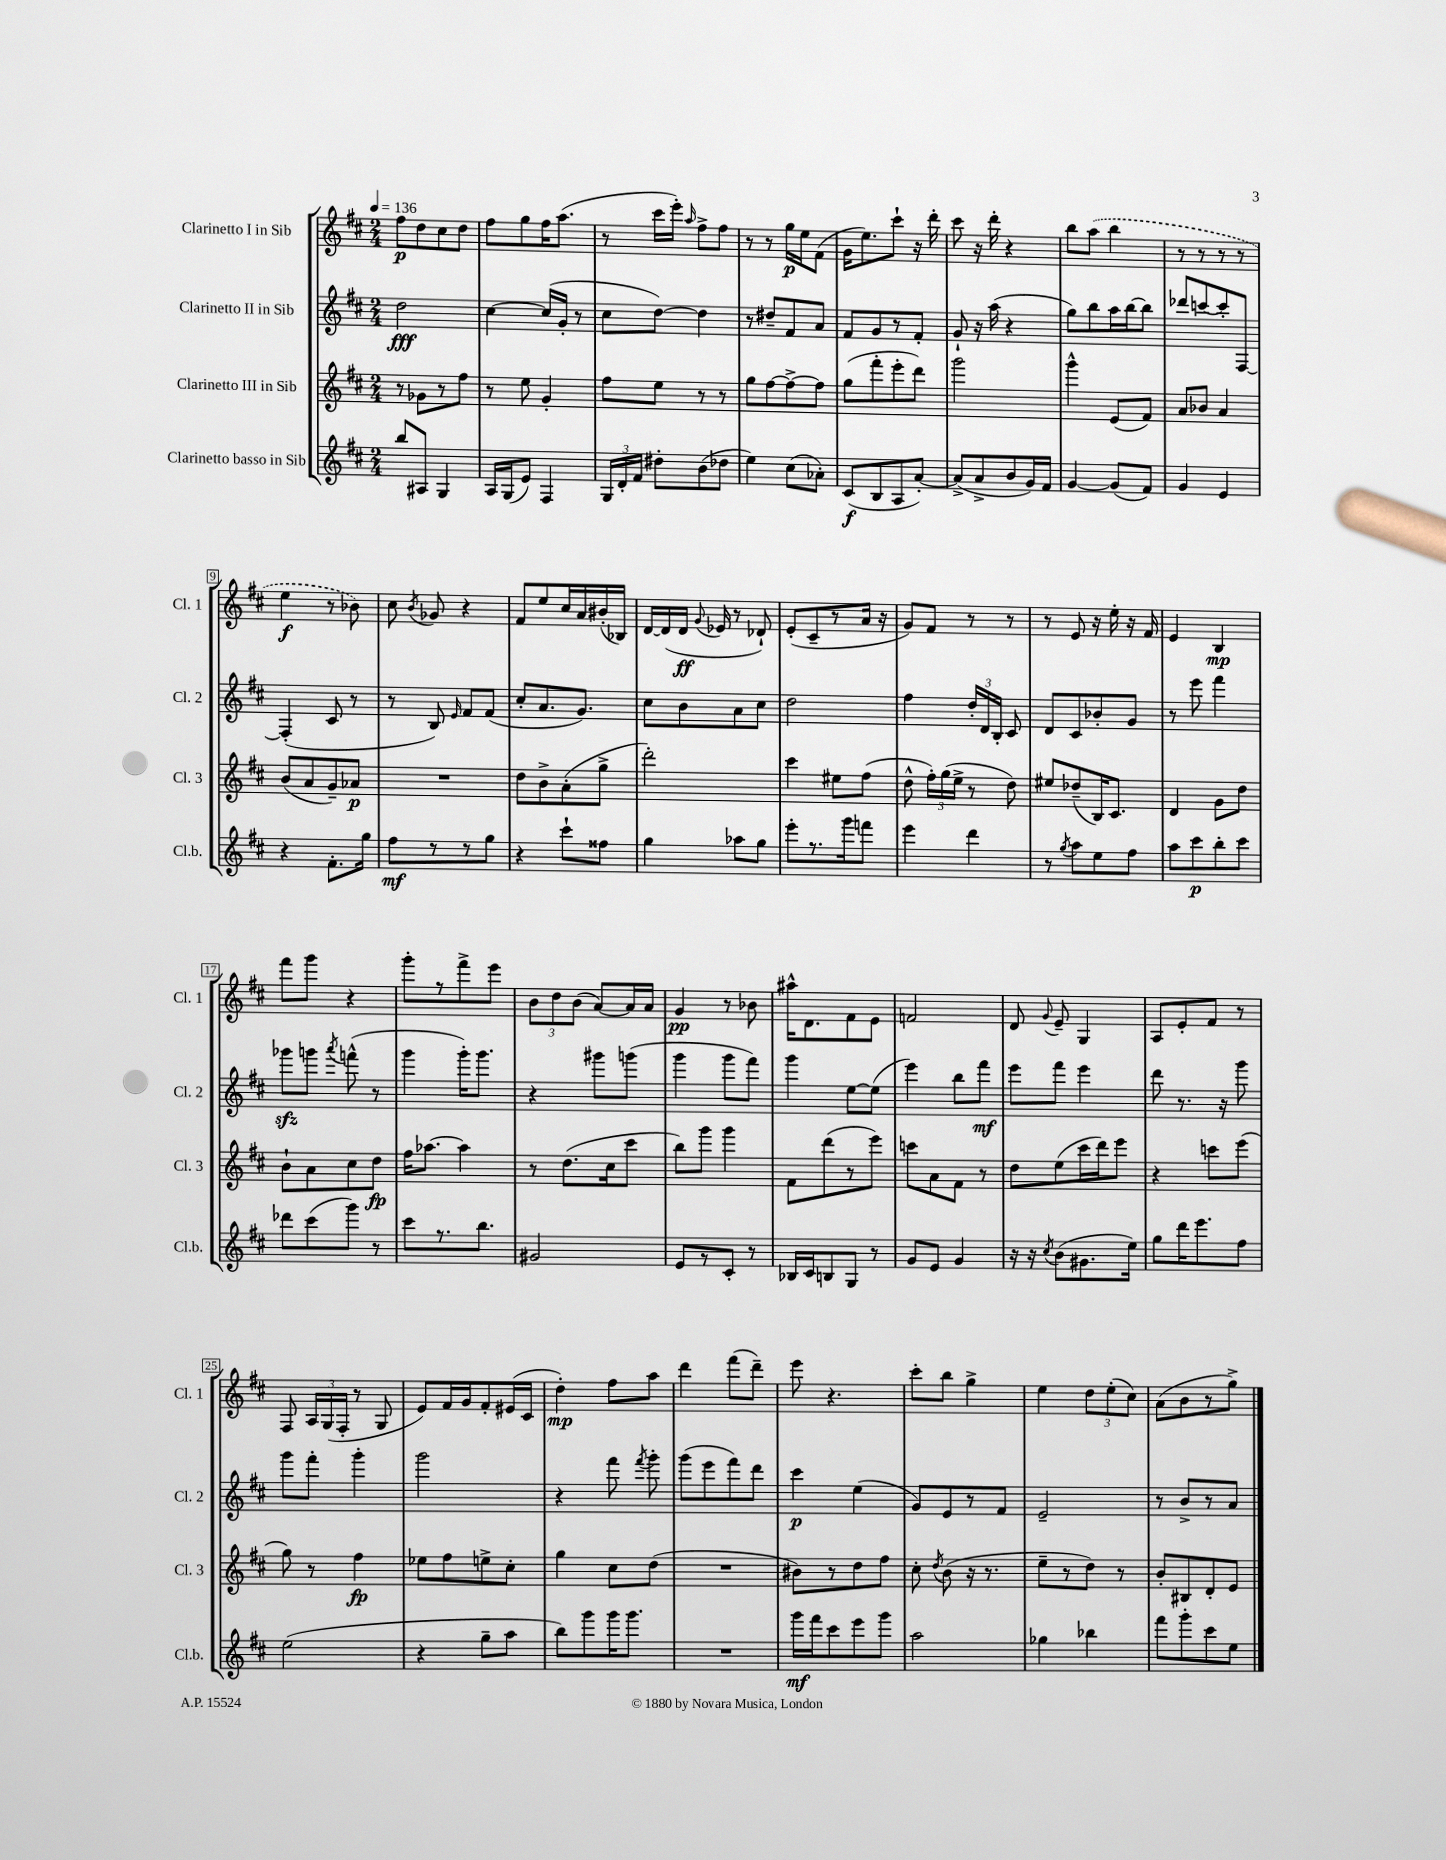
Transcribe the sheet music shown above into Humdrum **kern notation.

**kern	**dynam	**kern	**dynam	**kern	**dynam	**kern	**dynam
*part4	*part4	*part3	*part3	*part2	*part2	*part1	*part1
*staff4	*staff4	*staff3	*staff3	*staff2	*staff2	*staff1	*staff1
*I"Clarinetto basso in Sib	*	*I"Clarinetto III in Sib	*	*I"Clarinetto II in Sib	*	*I"Clarinetto I in Sib	*
*I'Cl.b.	*	*I'Cl. 3	*	*I'Cl. 2	*	*I'Cl. 1	*
*clefG2	*	*clefG2	*	*clefG2	*	*clefG2	*
*k[f#c#]	*	*k[f#c#]	*	*k[f#c#]	*	*k[f#c#]	*
*M2/4	*	*M2/4	*	*M2/4	*	*M2/4	*
*MM136	*	*MM136	*	*MM136	*	*MM136	*
=1	=1	=1	=1	=1	=1	=1	=1
8bb/L	.	8r	.	2dd\	fff	8ff#\L	p
8A#X/J	.	8g-X\L	.	.	.	8dd\	.
4G/	.	8r	.	.	.	8cc#\	.
.	.	8ff#\J	.	.	.	8dd\J	.
=2	=2	=2	=2	=2	=2	=2	=2
16A/LL	.	8r	.	[4cc#\	.	8ff#\L	.
(16G/J	.	.	.	.	.	.	.
8e/J)	.	8ee\	.	.	.	8gg\	.
4F#/	.	4g'/	.	(16cc#/LL]	.	16ff#\K	.
.	.	.	.	16g'/JJ	.	(8.aa\J	.
.	.	.	.	8r	.	.	.
=3	=3	=3	=3	=3	=3	=3	=3
24G/LL	.	8ff#\L	.	8cc#\L	.	8r	.
24d'/	.	.	.	.	.	.	.
24f#/JJ	.	.	.	.	.	.	.
8dd#X'\L	.	8ee\J	.	[8dd\J)	.	16ccc#\LL	.
.	.	.	.	.	.	16eee'\JJ)	.
.	.	.	.	.	.	16qqaa/	.
(8b\	.	8r	.	4dd\]	.	8ff#^\L	.
8dd-X\J	.	8r	.	.	.	8ff#\J	.
=4	=4	=4	=4	=4	=4	=4	=4
4ee\)	.	8gg\L	.	8r	.	8r	.
.	.	[8ff#\	.	8dd#X~/L	.	8r	.
(8cc#\L	.	8ff#^\_	.	8f#/	.	16gg\LL	p
.	.	.	.	.	.	16ee\J	.
8a-X'\J)	.	8ff#\J]	.	8a/J	.	(8f#\J	.
=5	=5	=5	=5	=5	=5	=5	=5
(8c#/L	f	(8gg\L	.	8f#/L	.	16g\KL	.
.	.	.	.	.	.	8.ee\)	.
8B/	.	8fff#'\	.	8g/	.	.	.
8A/	.	8eee'\	.	8r	.	8ccc#`\J	.
[8a'/J)	.	8ddd\J)	.	8f#'/J	.	16r	.
.	.	.	.	.	.	16ddd'\	.
=6	=6	=6	=6	=6	=6	=6	=6
(8a^/L]	.	2ggg\	.	8g`/	.	8ccc#\	.
8a^/	.	.	.	16r	.	16r	.
.	.	.	.	(16aa\	.	16ddd'\	.
8b/	.	.	.	4r	.	4r	.
16g/L)	.	.	.	.	.	.	.
16f#/JJ	.	.	.	.	.	.	.
=7	=7	=7	=7	=7	=7	=7	=7
[4g/	.	4ggg^^\	.	8gg\L)	.	8bb\L	.
.	.	.	.	8bb\	.	(8aa\J	.
(8g/L]	.	(8e/L	.	16aa\L	.	4bb\	.
.	.	.	.	[16bb\J	.	.	.
8f#/J)	.	8f#/J)	.	8bb\J]	.	.	.
=8	=8	=8	=8	=8	=8	=8	=8
4g/	.	8a/L	.	8ddd-X/L	.	8r	.
.	.	8b-X/J	.	[8cccn/	.	8r	.
4e/	.	4a/	.	8ccc'/]	.	8r	.
.	.	.	.	[8F#/J	.	8r	.
!!LO:LB:g=z
=9	=9	=9	=9	=9	=9	=9	=9
4r	.	(8b/L	.	(4F#'/]	.	4ee\	f
.	.	8a/	.	.	.	.	.
8.f#'\L	.	8g~/)	.	8c#/	.	8r	.
.	.	8a-X/J	p	8r	.	8b-X\)	.
16gg\Jk	.	.	.	.	.	.	.
=10	=10	=10	=10	=10	=10	=10	=10
8ff#\L	mf	2r	.	8r	.	8cc#\	.
.	.	.	.	.	.	8qb/	.
8r	.	.	.	8B/)	.	8g-X/	.
.	.	.	.	16qqe/	.	.	.
8r	.	.	.	8f#/L	.	4r	.
8gg\J	.	.	.	(8f#/J	.	.	.
=11	=11	=11	=11	=11	=11	=11	=11
4r	.	8dd\L	.	8cc#'/L	.	8f#/L	.
.	.	8b^\	.	8.a/	.	8ee/	.
8ccc#`\L	.	(8a'\	.	.	.	16cc#/L	.
.	.	.	.	8.g/J)	.	16a/	.
8ff##X\J	.	8gg^\J	.	.	.	(16b#X'/	.
.	.	.	.	.	.	16B-X/JJ)	.
=12	=12	=12	=12	=12	=12	=12	=12
4gg\	.	2ddd'\)	.	8cc#\L	.	[16d/LL	.
.	.	.	.	.	.	(16d/]	.
.	.	.	.	8b\	.	16d/JJ	ff
.	.	.	.	.	.	8qqg/	.
.	.	.	.	.	.	16e-X/	.
8aa-X\L	.	.	.	8a\	.	8r	.
8gg\J	.	.	.	8cc#\J	.	8d-X`/)	.
=13	=13	=13	=13	=13	=13	=13	=13
8eee'\L	.	4ccc#\	.	2dd\	.	(8e'/L	.
8.r	.	.	.	.	.	8c#~/	.
.	.	8ee#X\L	.	.	.	8r	.
16ggg\k	.	.	.	.	.	.	.
8fffn\J	.	(8ff#\J	.	.	.	16a/Jk	.
.	.	.	.	.	.	16r	.
=14	=14	=14	=14	=14	=14	=14	=14
4eee\	.	8dd^^\	.	4ff#\	.	8g/L)	.
.	.	24ff#'\LL)	.	.	.	8f#/J	.
.	.	(24gg\	.	.	.	.	.
.	.	24ee^\JJ	.	.	.	.	.
4ddd\	.	8r	.	24dd'/LL	.	8r	.
.	.	.	.	24d/	.	.	.
.	.	.	.	24B'/JJ	.	.	.
.	.	8dd\)	.	8c#/	.	8r	.
=15	=15	=15	=15	=15	=15	=15	=15
8r	.	8ee#X/L	.	8d/L	.	8r	.
8qgg/	.	.	.	.	.	.	.
8aa\L	.	(8dd-X~/	.	8c#/	.	8e/	.
8ee\	.	16B/K)	.	8b-X'/	.	16r	.
.	.	8.c#/J	.	.	.	16ee'\	.
8ff#\J	.	.	.	8g/J	.	16r	.
.	.	.	.	.	.	16f#/	.
=16	=16	=16	=16	=16	=16	=16	=16
8aa\L	.	4d/	.	8r	.	4e/	.
8ccc#\	p	.	.	8eee\	.	.	.
8bb'\	.	8g\L	.	4fff#\	.	4B/	mp
8ccc#\J	.	8dd\J	.	.	.	.	.
!!LO:LB:g=z
=17	=17	=17	=17	=17	=17	=17	=17
8ddd-X\L	.	8b`\L	.	8ggg-Xzz\L	.	8fff#\L	.
(8ccc#\	.	8a\	.	8gggn\J	.	8ggg\J	.
.	.	.	.	8qaaa/	.	.	.
8ggg\J)	.	8cc#\	.	(8fffn^^\	.	4r	.
8r	.	8dd\J	fp	8r	.	.	.
=18	=18	=18	=18	=18	=18	=18	=18
8ccc#\L	.	16ff#\KL	.	4ggg\	.	8ggg'\L	.
.	.	[8.aa-X\J	.	.	.	.	.
8.r	.	.	.	.	.	8r	.
.	.	4aa-\]	.	16ggg'\KL)	.	8fff#^\	.
8.bb\J	.	.	.	8.ggg\J	.	.	.
.	.	.	.	.	.	8eee\J	.
=19	=19	=19	=19	=19	=19	=19	=19
2g#X/	.	8r	.	4r	.	12b\L	.
.	.	.	.	.	.	12dd\	.
.	.	(8.dd\L	.	.	.	.	.
.	.	.	.	.	.	(12b\J	.
.	.	.	.	8ggg#X\L	.	[8a/L)	.
.	.	16cc#\k	.	.	.	.	.
.	.	8ccc#\J	.	(8gggn\J	.	16a/L]	.
.	.	.	.	.	.	16a/JJ	.
=20	=20	=20	=20	=20	=20	=20	=20
8e/L	.	8bb\L)	.	4ggg\	.	4g/	pp
8r	.	8ggg\J	.	.	.	.	.
8c#'/J	.	4ggg\	.	8ggg\L	.	8r	.
8r	.	.	.	8fff#\J)	.	8b-X\	.
=21	=21	=21	=21	=21	=21	=21	=21
16B-X/LL	.	8f#\L	.	4ggg\	.	16aa#X^^\KL	.
16c#/J	.	.	.	.	.	8.d\	.
8Bn/	.	(8ddd\	.	.	.	.	.
8G/J	.	8r	.	[8ee\L	.	8f#\	.
8r	.	8eee\J)	.	(8ee\J]	.	8e\J	.
=22	=22	=22	=22	=22	=22	=22	=22
8g/L	.	8cccn\L	.	4eee\)	.	2fn/	.
8e/J	.	8a\	.	.	.	.	.
4g/	.	8f#\J	.	8bb\L	.	.	.
.	.	8r	.	8fff#\J	mf	.	.
=23	=23	=23	=23	=23	=23	=23	=23
16r	.	8dd\L	.	8eee\L	.	8d/	.
16r	.	.	.	.	.	.	.
8qcc#/	.	.	.	.	.	8qqg/	.
(8b\L	.	(8ee\	.	8fff#\J	.	8e~/	.
8.g#X\	.	16ccc#\L	.	4eee\	.	4G/	.
.	.	16ddd\J)	.	.	.	.	.
.	.	8eee\J	.	.	.	.	.
16ee\Jk)	.	.	.	.	.	.	.
=24	=24	=24	=24	=24	=24	=24	=24
8gg\L	.	4r	.	8ddd\	.	8A/L	.
16ddd\K	.	.	.	8.r	.	8e'/	.
8.eee\	.	.	.	.	.	.	.
.	.	8cccn\L	.	.	.	8f#/J	.
.	.	.	.	16r	.	.	.
8ff#\J	.	(8eee\J	.	8ggg\	.	8r	.
!!LO:LB:g=z
=25	=25	=25	=25	=25	=25	=25	=25
(2ee\	.	8gg\)	.	8ggg\L	.	8F#/	.
.	.	8r	.	8fff#'\J	.	24A/LL	.
.	.	.	.	.	.	(24G/	.
.	.	.	.	.	.	24F#'/JJ	.
.	.	4ff#\	fp	4ggg'\	.	8r	.
.	.	.	.	.	.	8G/	.
=26	=26	=26	=26	=26	=26	=26	=26
4r	.	8ee-X\L	.	2ggg\	.	8e/L)	.
.	.	8ff#\	.	.	.	16f#/L	.
.	.	.	.	.	.	16g/J	.
8gg~\L	.	8een^\	.	.	.	8f#'/	.
8aa\J	.	8cc#'\J	.	.	.	(16e#X/L	.
.	.	.	.	.	.	16c#/JJ	.
=27	=27	=27	=27	=27	=27	=27	=27
8bb\L)	.	4gg\	.	4r	.	4dd'\)	mp
8ggg\	.	.	.	.	.	.	.
16ggg\K	.	8cc#\L	.	8fff#\	.	8ff#\L	.
8.ggg\J	.	.	.	.	.	.	.
.	.	.	.	8qfff#/	.	.	.
.	.	(8dd\J	.	8ggg'\	.	8aa\J	.
=28	=28	=28	=28	=28	=28	=28	=28
2r	.	2r	.	(8ggg\L	.	4ddd\	.
.	.	.	.	8eee\	.	.	.
.	.	.	.	8fff#\)	.	(8fff#\L	.
.	.	.	.	8ddd\J	.	8ddd~\J)	.
=29	=29	=29	=29	=29	=29	=29	=29
16ggg\LL	mf	8b#X\L)	.	4ccc#\	p	8eee\	.
16fff#\J	.	.	.	.	.	.	.
8ccc#\	.	8r	.	.	.	4.r	.
8eee\	.	8dd\	.	(4ee\	.	.	.
8ggg\J	.	8ff#\J	.	.	.	.	.
=30	=30	=30	=30	=30	=30	=30	=30
2aa\	.	8cc#'\	.	8g/L)	.	8ccc#'\L	.
.	.	8qdd/	.	.	.	.	.
.	.	(8b\	.	8e/	.	8bb\J	.
.	.	16r	.	8r	.	4gg^\	.
.	.	8.r	.	.	.	.	.
.	.	.	.	8f#/J	.	.	.
=31	=31	=31	=31	=31	=31	=31	=31
4gg-X\	.	8ee~\L	.	2e~/	.	4ee\	.
.	.	8r	.	.	.	.	.
4bb-X\	.	8dd\J)	.	.	.	12dd\L	.
.	.	.	.	.	.	(12ee'\	.
.	.	8r	.	.	.	.	.
.	.	.	.	.	.	12cc#\J)	.
=32	=32	=32	=32	=32	=32	=32	=32
8fff#\L	.	8b'/L	.	8r	.	(8a\L	.
8ggg'\	.	8B#X/	.	8b^/L	.	8b\	.
8ccc#\	.	8d'/	.	8r	.	8r	.
8ee\J	.	8e/J	.	8a/J	.	8gg^\J)	.
==	==	==	==	==	==	==	==
*-	*-	*-	*-	*-	*-	*-	*-
